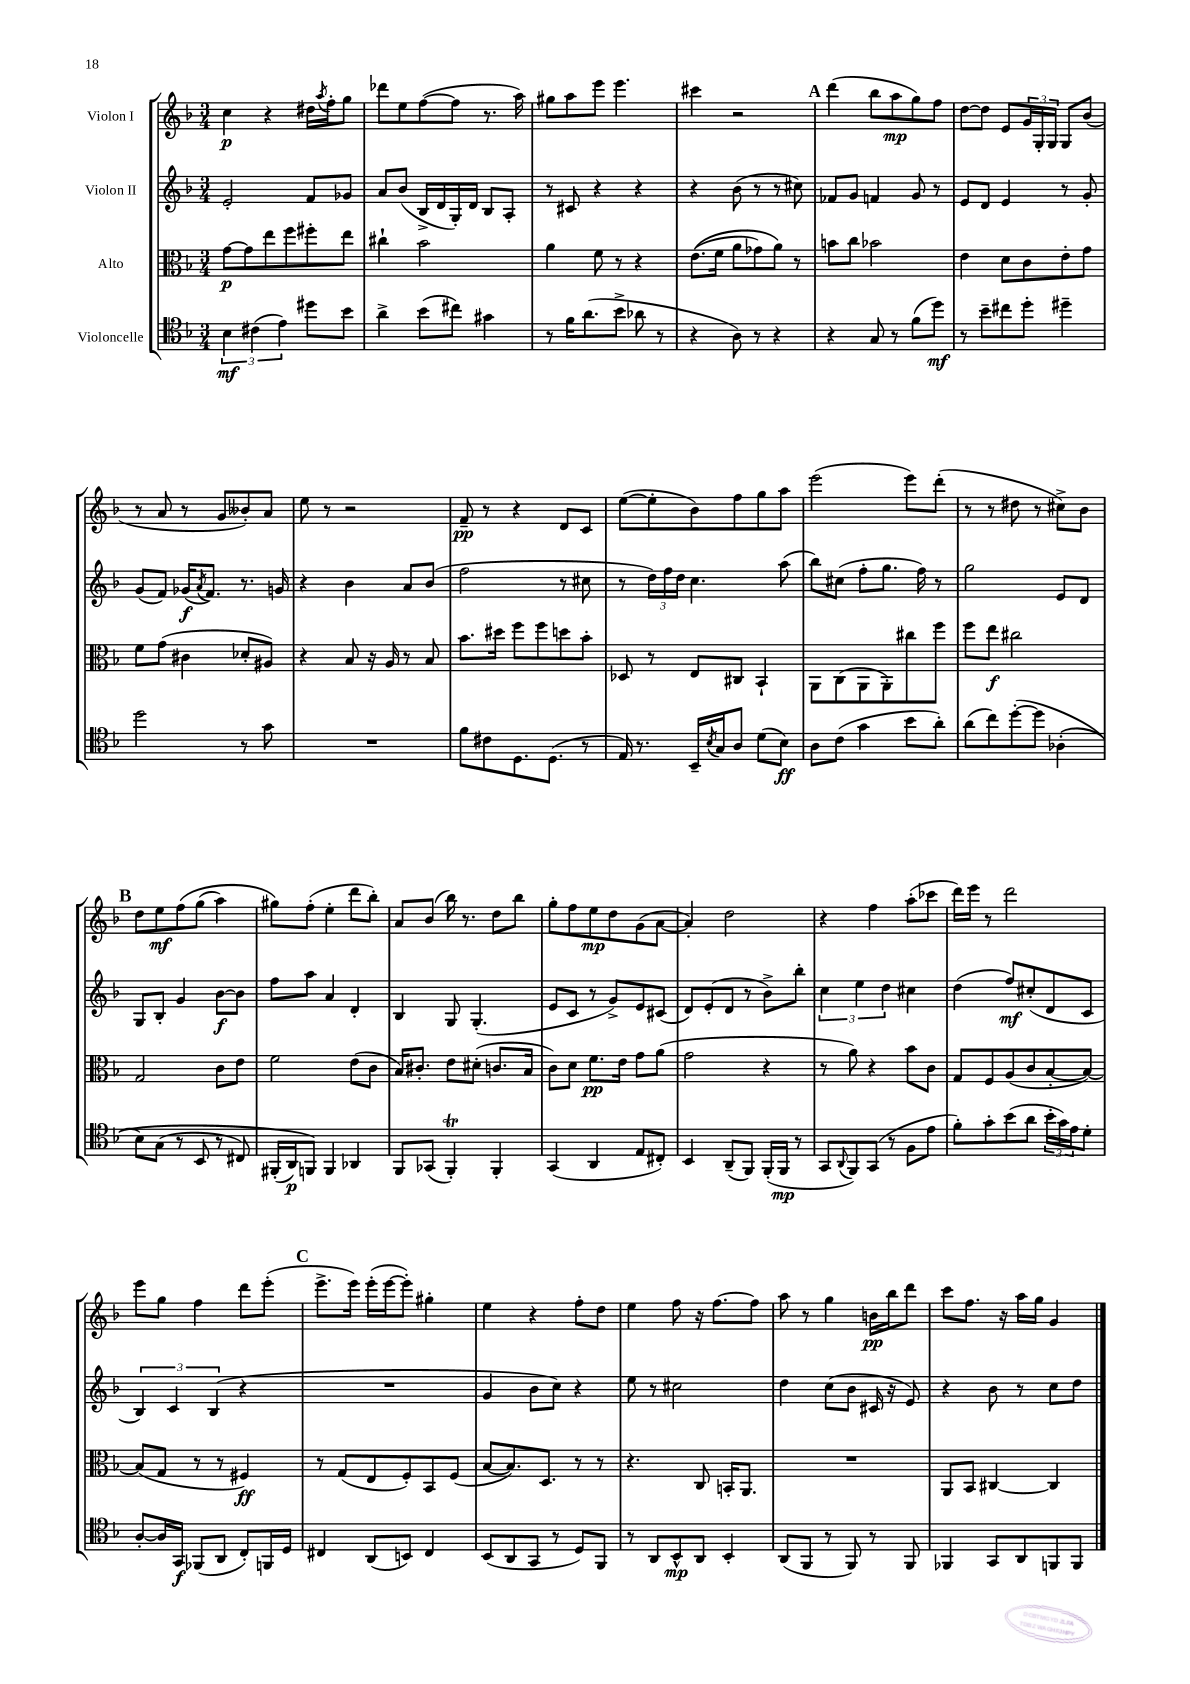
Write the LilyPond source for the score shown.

<<
\new StaffGroup <<
\new Staff = "s0" \with { instrumentName = "Violon I" } {
    \clef treble \key f \major \numericTimeSignature \time 3/4
    c''4\p r4 dis''16 \acciaccatura { a''8 } f''16-. g''8 |
    des'''8 e''8 f''8~( f''8 r8. a''16) |
    gis''8 a''8 e'''8 e'''4. |
    cis'''4 r2 |
    \mark \markup { \bold "A" } d'''4( bes''8 a''8\mp g''8) f''8 |
    d''8~ d''8 e'8 \tuplet 3/2 { g'16 g16-. g16 } g8 bes'8( |
    r8 a'8 r8 g'8 beses'8-.) a'8 |
    e''8 r8 r2 |
    f'8--\pp r8 r4 d'8 c'8 |
    e''8~( e''8-. bes'8) f''8 g''8 a''8 |
    e'''2( e'''8) d'''8-.( |
    r8 r8 dis''8 r8 cis''8->) bes'8 |
    \mark \markup { \bold "B" } d''8 e''8\mf f''8\( g''8( a''4) |
    gis''8\) f''8-.( e''4-. d'''8 bes''8-.) |
    a'8 bes'8( bes''16) r8. d''8 bes''8 |
    g''8-. f''8 e''8\mp d''8 g'8( a'8~ |
    a'4-.) d''2 |
    r4 f''4 a''8-.( ces'''8 |
    d'''16) e'''16 r8 d'''2 |
    e'''8 g''8 f''4 d'''8 e'''8-.( |
    \mark \markup { \bold "C" } e'''8.-> e'''16) e'''16-.( e'''16~ e'''8-.) gis''4-. |
    e''4 r4 f''8-. d''8 |
    e''4 f''8 r16 f''8.~ f''8 |
    a''8 r8 g''4 b'16\pp bes''16 d'''8 |
    c'''8 f''8. r16 a''16 g''16 g'4 \bar "|." |
}
\new Staff = "s1" \with { instrumentName = "Violon II" } {
    \clef treble \key f \major \numericTimeSignature \time 3/4
    e'2-. f'8 ges'8 |
    a'8 bes'8( bes16-> d'16 g16-.) d'16 bes8 a8-. |
    r8 cis'8 r4 r4 |
    r4 bes'8( r8 r8 cis''8) |
    \mark \markup { \bold "A" } fes'8 g'8 f'4 g'8 r8 |
    e'8 d'8 e'4 r8 g'8-. |
    g'8( f'8) ges'16\f( \acciaccatura { a'8 } f'8.) r8. g'16 |
    r4 bes'4 a'8 bes'8( |
    f''2 r8 cis''8 |
    r8 \tuplet 3/2 { d''16) f''16 d''16 } c''4. a''8( |
    bes''8) cis''8( f''8-. g''8. f''16) r8 |
    g''2 e'8 d'8 |
    \mark \markup { \bold "B" } g8 bes8-. g'4 bes'8~\f bes'8 |
    f''8 a''8 a'4 d'4-. |
    bes4 g8 g4.-.( |
    e'8 c'8 r8 g'8->) e'8 cis'8( |
    d'8) e'8-.( d'8 r8 bes'8->) bes''8-. |
    \tuplet 3/2 { c''4 e''4 d''4 } cis''4 |
    d''4( f''8\mf) cis''8-.( d'8 c'8 |
    \tuplet 3/2 { bes4) c'4 bes4( } r4 |
    \mark \markup { \bold "C" } R2. |
    g'4 bes'8 c''8) r4 |
    e''8 r8 cis''2 |
    d''4 c''8( bes'8 cis'16 r16 e'8) |
    r4 bes'8 r8 c''8 d''8 \bar "|." |
}
\new Staff = "s2" \with { instrumentName = "Alto" } {
    \clef alto \key f \major \numericTimeSignature \time 3/4
    g'8~\p g'8 e''8 f''8 fis''8-. e''8 |
    cis''4-! bes'2 |
    a'4 f'8 r8 r4 |
    e'8.(\( f'16 a'8 ges'8) a'8\) r8 |
    \mark \markup { \bold "A" } b'8 c''8 bes'2 |
    e'4 d'8 c'8 e'8-. g'8 |
    f'8 g'8( cis'4 des'8-. ais8) |
    r4 bes8 r16 a16 r8 bes8 |
    bes'8. dis''16 f''8 f''8 d''8 bes'8-. |
    des8 r8 e8 cis8 bes,4-! |
    a,8 c8( a,8 a,8-.) cis''8 f''8 |
    f''8 e''8\f cis''2 |
    \mark \markup { \bold "B" } g2 c'8 e'8 |
    f'2 e'8( c'8 |
    bes16) cis'8.-. e'8 dis'8-.( c'8. bes16 |
    c'8) d'8 f'8.\pp e'16 g'8 a'8( |
    g'2 r4 |
    r8 a'8) r4 bes'8 c'8 |
    g8 f8 a8( c'8 bes8~-. bes8~) |
    bes8( g8 r8 r8 fis4\ff) |
    \mark \markup { \bold "C" } r8 g8( e8 f8-.) bes,8 f8( |
    bes8~ bes8.) d8. r8 r8 |
    r4. c8 b,16-. a,8. |
    R2. |
    a,8 bes,8 cis4~ cis4 \bar "|." |
}
\new Staff = "s3" \with { instrumentName = "Violoncelle" } {
    \clef tenor \key f \major \numericTimeSignature \time 3/4
    \tuplet 3/2 { bes4\mf cis'4( e'4) } dis''8 bes'8 |
    a'4-> bes'8( cis''8) gis'4 |
    r8 f'16 a'8.( bes'8-> aes'8 r8 |
    r4 a8) r8 r4 |
    \mark \markup { \bold "A" } r4 g8 r8 f'8( d''8\mf) |
    r8 bes'8-- cis''8 d''8-. dis''4-- |
    d''2 r8 g'8 |
    R2. |
    f'8 cis'8 d8. d8.( r8 |
    e16) r8. bes,16-- \acciaccatura { bes8 } g16 a8 d'8( bes8\ff) |
    a8 c'8( g'4 bes'8 a'8-.) |
    a'8( c''8) d''8~-.( d''8 aes4-.\( |
    \mark \markup { \bold "B" } bes8) g8( r8 bes,8 r8 cis8) |
    fis,16-.( a,16\p) f,8\) f,4 aes,4 |
    f,8 ges,8( f,4-.\trill) f,4-. |
    g,4( a,4 e8 cis8-.) |
    bes,4 a,8--( f,8) f,16-.( f,16\mp r8 |
    g,8 \appoggiatura { a,8 } f,8) g,8( r8 f8 e'8 |
    f'8-.) g'8-. bes'8( a'8 \tuplet 3/2 { bes'16-. g'16) e'16 } d'8-. |
    a8~-. a16 g,16\f fes,8( a,8 c8-.) f,16 d16 |
    \mark \markup { \bold "C" } cis4 a,8( b,8) cis4 |
    bes,8( a,8 g,8 r8 d8) f,8 |
    r8 a,8 bes,8-^\mp a,8 bes,4-. |
    a,8( f,8 r8 f,8) r8 f,8 |
    fes,4 g,8 a,8 f,8 f,8 \bar "|." |
}
>>
>>
\layout { \context { \Score \remove "Bar_number_engraver" } }
